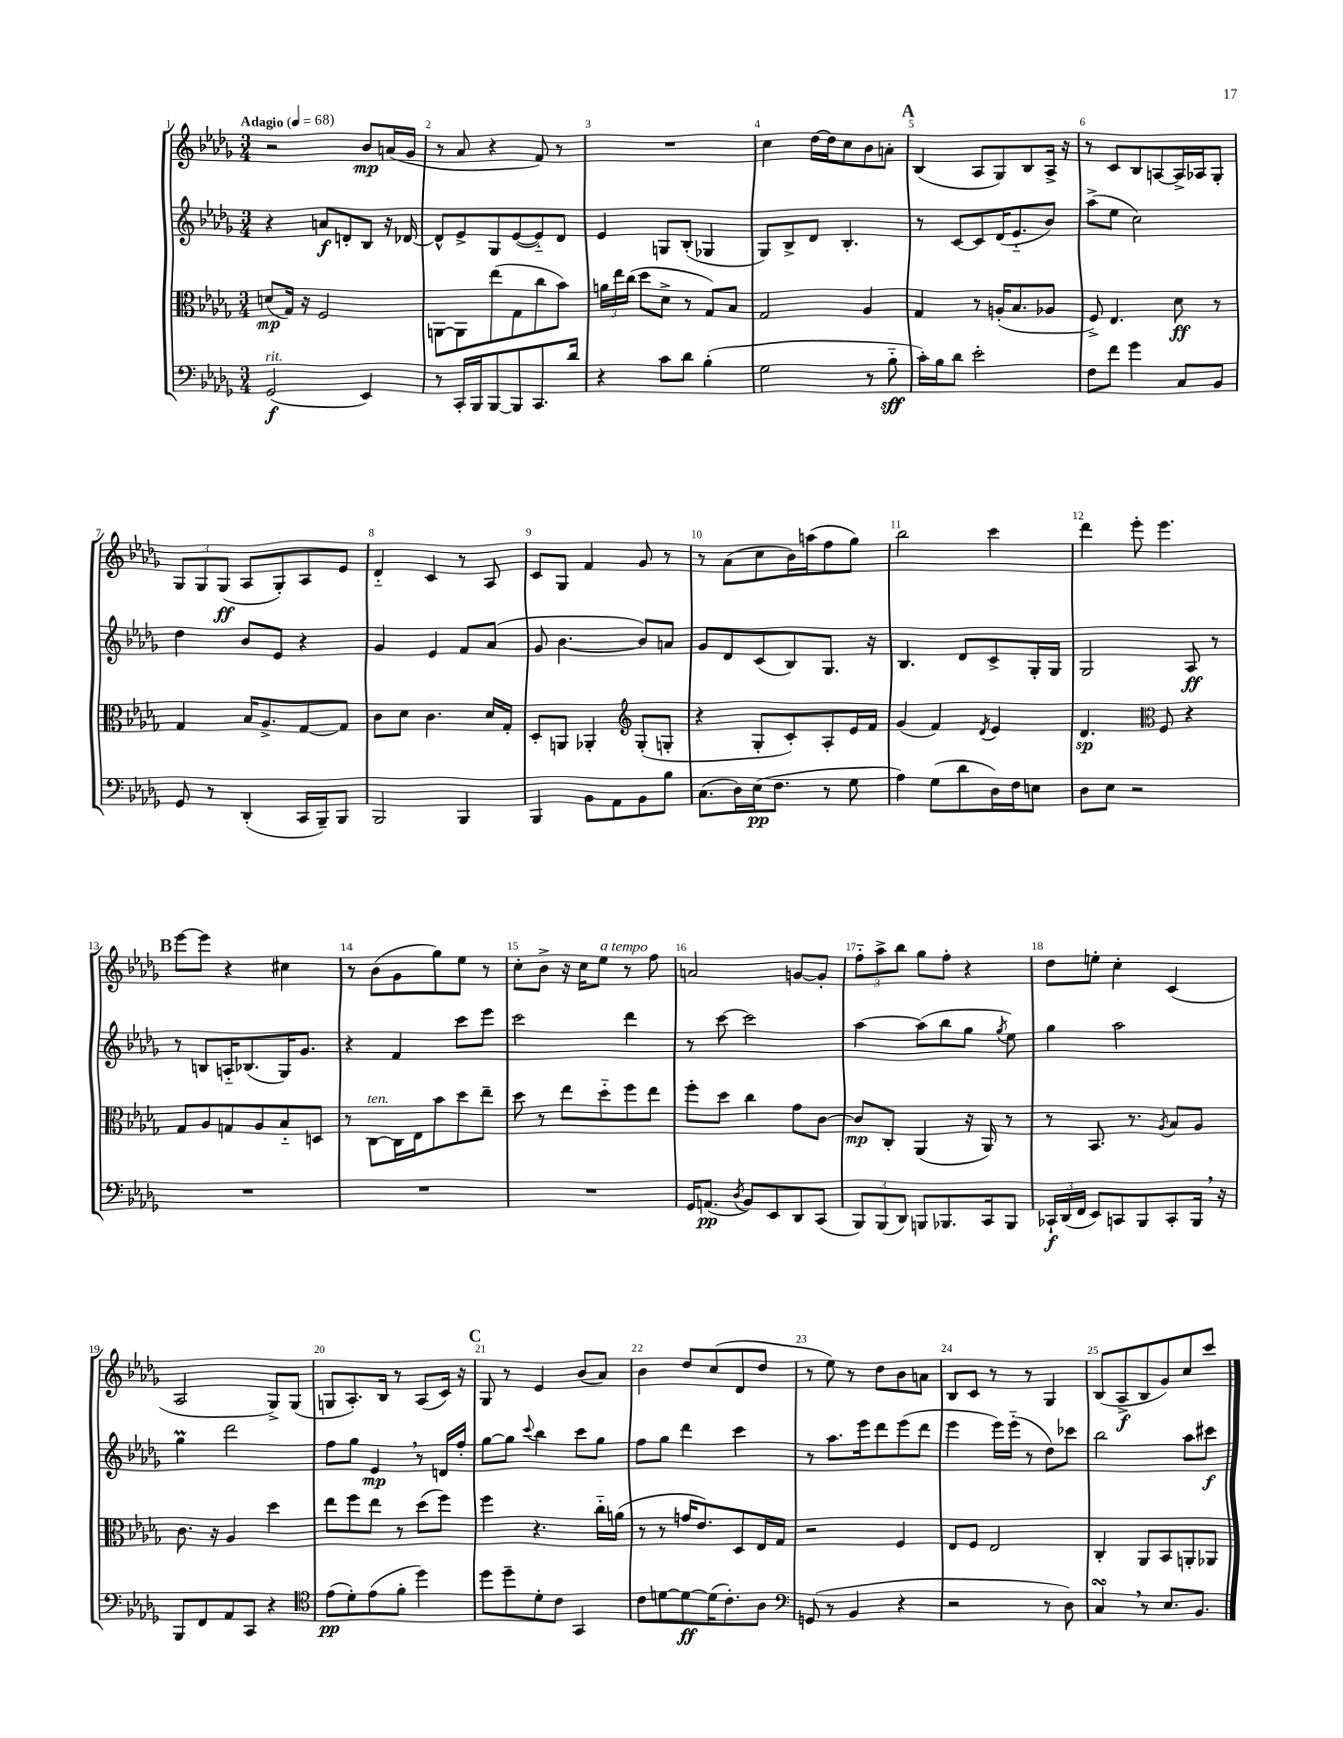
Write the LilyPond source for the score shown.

<<
\new StaffGroup <<
\new Staff = "s0" {
    \clef treble \key des \major \numericTimeSignature \time 3/4 \tempo "Adagio" 4 = 68
    \autoBeamOff r2 bes'8[\mp a'16( ges'16] |
    r8 aes'8 r4 f'8) r8 |
    R2. |
    c''4 des''16[~ des''16 c''8 bes'8 a'8]-. |
    \mark \markup { \bold "A" } bes4( aes8[ ges8) bes8 aes16]-> r16 |
    r8 c'8[ bes8 a8~ a16-> aes16 ges8]-. |
    \tuplet 3/2 { ges8[ ges8 ges8]\ff( } aes8[ ges8-.) aes8 ees'8] |
    des'4-_ c'4 r8 aes8 |
    c'8[ ges8] f'4 ges'8 r8 |
    r8 aes'8[( c''8 bes'16) a''16( f''8 ges''8]) |
    bes''2 c'''4 |
    des'''4 ees'''8-. ees'''4. |
    \mark \markup { \bold "B" } ees'''8[~ ees'''8] r4 cis''4 |
    r8 bes'8[( ges'8 ges''8) ees''8] r8 |
    c''8[-. bes'8]-> r16 c''16[ ees''8]^\markup { \italic "a tempo" } r8 f''8 |
    a'2 g'8[~ g'8]-. |
    \tuplet 3/2 { f''8[-_ aes''8-> bes''8] } ges''8[ f''8]-. r4 |
    des''8[ e''8]-. c''4-. c'4( |
    aes2 ges8[->) ges8]( |
    g8[ aes8.-.) bes16] r8 aes8[( c'16]) r16 |
    \mark \markup { \bold "C" } ges8 r8 ees'4 bes'8[( aes'8]) |
    bes'4 des''8[ c''8( des'8 des''8] |
    r8 ees''8) r8 des''8[ bes'8 a'8] |
    bes8[ c'8] r8 r8 ges4 |
    bes8[( aes8->\f bes8 ges'8) c''8 c'''8] \bar "|." |
}
\new Staff = "s1" {
    \clef treble \key des \major \numericTimeSignature \time 3/4
    \autoBeamOff r4 a'8[\f d'8-. bes8] r16 des'16~ |
    des'8[-^ ees'8-> ges8 ees'8~( ees'8-_) des'8] |
    ees'4 g8[ bes8]-.( ges4 |
    ges8[) bes8-> des'8] bes4.-. |
    \mark \markup { \bold "A" } r8 c'8[~ c'8 des'16( ees'8.-_ bes'8]) |
    aes''8[->( ees''8] c''2) |
    des''4 bes'8[ ees'8] r4 |
    ges'4 ees'4 f'8[ aes'8]( |
    ges'8 bes'4.~ bes'8[) a'8] |
    ges'8[ des'8 c'8( bes8) ges8.] r16 |
    bes4. des'8[ c'8-> ges16-. ges16] |
    ges2 aes8\ff r8 |
    \mark \markup { \bold "B" } r8 b8[ a16-_ bes8.( ges16) ges'8.] |
    r4 f'4 c'''8[ ees'''8] |
    c'''2 des'''4 |
    r8 c'''8~ c'''2 |
    aes''4~ aes''8[( bes''8 ges''8] \acciaccatura { ges''8 } ees''8) |
    ges''4 aes''2 |
    ges''4\prall des'''2 |
    f''8[ ges''8] ees'4\mp \breathe r8 d'16[ f''16]-. |
    \mark \markup { \bold "C" } ges''8[~ ges''8] \appoggiatura { c'''8 } bes''4 c'''8[ ges''8] |
    f''8[ ges''8] des'''4 c'''4 |
    r8 aes''8.[ ees'''16 des'''8 ees'''8( des'''8] |
    ees'''4 ees'''16[) ees'''16]-_( r8 des''8[) ces'''8] |
    bes''2 aes''8[ cis'''8]\f \bar "|." |
}
\new Staff = "s2" {
    \clef alto \key des \major \numericTimeSignature \time 3/4
    \autoBeamOff d'8[\mp( ges16]) r16 f2 |
    a,8[~ a,8 ees''8( ges8 c''8 bes'8]) |
    \tuplet 3/2 { a'16[ ees''16 c''16]( } des''8[ des'8]-> r8 ges8[) bes8] |
    ges2 aes4 |
    \mark \markup { \bold "A" } ges4 r8 a16[-.( bes8. aes8] |
    f8->) ees4. des'8\ff r8 |
    ges4 bes16[ aes8.-> ges8~ ges8] |
    c'8[ des'8] c'4. des'16[ ges16]-. |
    des8[-. a,8] aes,4-. \clef treble ges8[-.( g8]-. |
    r4 ges8[-. c'8-.) aes8-. ees'16 f'16] |
    ges'4( f'4) \acciaccatura { des'8 } ees'4 |
    des'4.\sp \clef alto f8 r4 |
    \mark \markup { \bold "B" } ges8[ aes8 g8 aes8 bes8-_ d8] |
    r8 c8[~^\markup { \italic "ten." } c16 ees16 bes'8 des''8 ees''8]-- |
    des''8 r8 ees''8[ des''8-_ f''8 ees''8] |
    f''8[-. des''8] c''4 ges'8[ c'8]~ |
    c'8[\mp c8]-. aes,4( r16 aes,16) r8 |
    r8 bes,8. r8. \acciaccatura { aes8 } bes8[ aes8] |
    c'8. r16 aes4 des''4 |
    ees''8[ f''8 ees''8] r8 des''8[( f''8]) |
    \mark \markup { \bold "C" } f''4 r4. c''16[-_ a'16]( |
    r8 r8 g'16[ ees'8.) des8 ees16 ges16] |
    r2 f4 |
    ees8[ f8] ees2 |
    c4-. aes,8[ bes,8 a,8-. aes,8] \bar "|." |
}
\new Staff = "s3" {
    \clef bass \key des \major \numericTimeSignature \time 3/4
    \autoBeamOff ges,2\f^\markup { \italic "rit." }( ees,4) |
    r8 c,16[-. bes,,16 bes,,8~ bes,,8 c,8. des'16] |
    r4 c'8[ des'8] bes4-.( |
    ges2 r8 bes8-_\sff |
    \mark \markup { \bold "A" } c'16[-.) bes16 des'8] ees'2-. |
    f8[ f'8] ges'4 c8[ bes,8] |
    ges,8 r8 des,4-.( c,16[ bes,,16--) bes,,8] |
    bes,,2 bes,,4 |
    bes,,4 bes,8[ aes,8 bes,8 bes8] |
    c8.[( des16) ees16\pp( f8.] r8 ges8 |
    aes4) ges8[( des'8 des16) f16 e8] |
    des8[ ees8] r2 |
    \mark \markup { \bold "B" } R2. |
    R2. |
    R2. |
    ges,16[ a,8.]\pp( \acciaccatura { des8 } bes,8[) ees,8 des,8 c,8]( |
    \tuplet 3/2 { bes,,8[) bes,,8( des,8]) } b,,8[ bes,,8. c,16 bes,,8] |
    \tuplet 3/2 { ces,16[-!\f des,16( f,16] } ees,8[) c,8 bes,,8 c,8-. bes,,16] \breathe r16 |
    bes,,8[ f,8 aes,8 c,8] r4 |
    \clef tenor ees'8[\pp( des'8-.) ees'8( f'8]-. des''4) |
    \mark \markup { \bold "C" } des''8[ des''8-- des'8-. c'8] ges,4 |
    c'8[ d'8~ d'8~\ff d'16( c'8.-.) aes8] |
    \clef bass g,8( r8 bes,4 r4 |
    r2 r8 des8) |
    c4\turn \breathe r8 ees8.[ bes,8.] \bar "|." |
}
>>
>>
\layout { \context { \Score \override BarNumber.break-visibility = ##(#f #t #t) barNumberVisibility = #all-bar-numbers-visible } }
